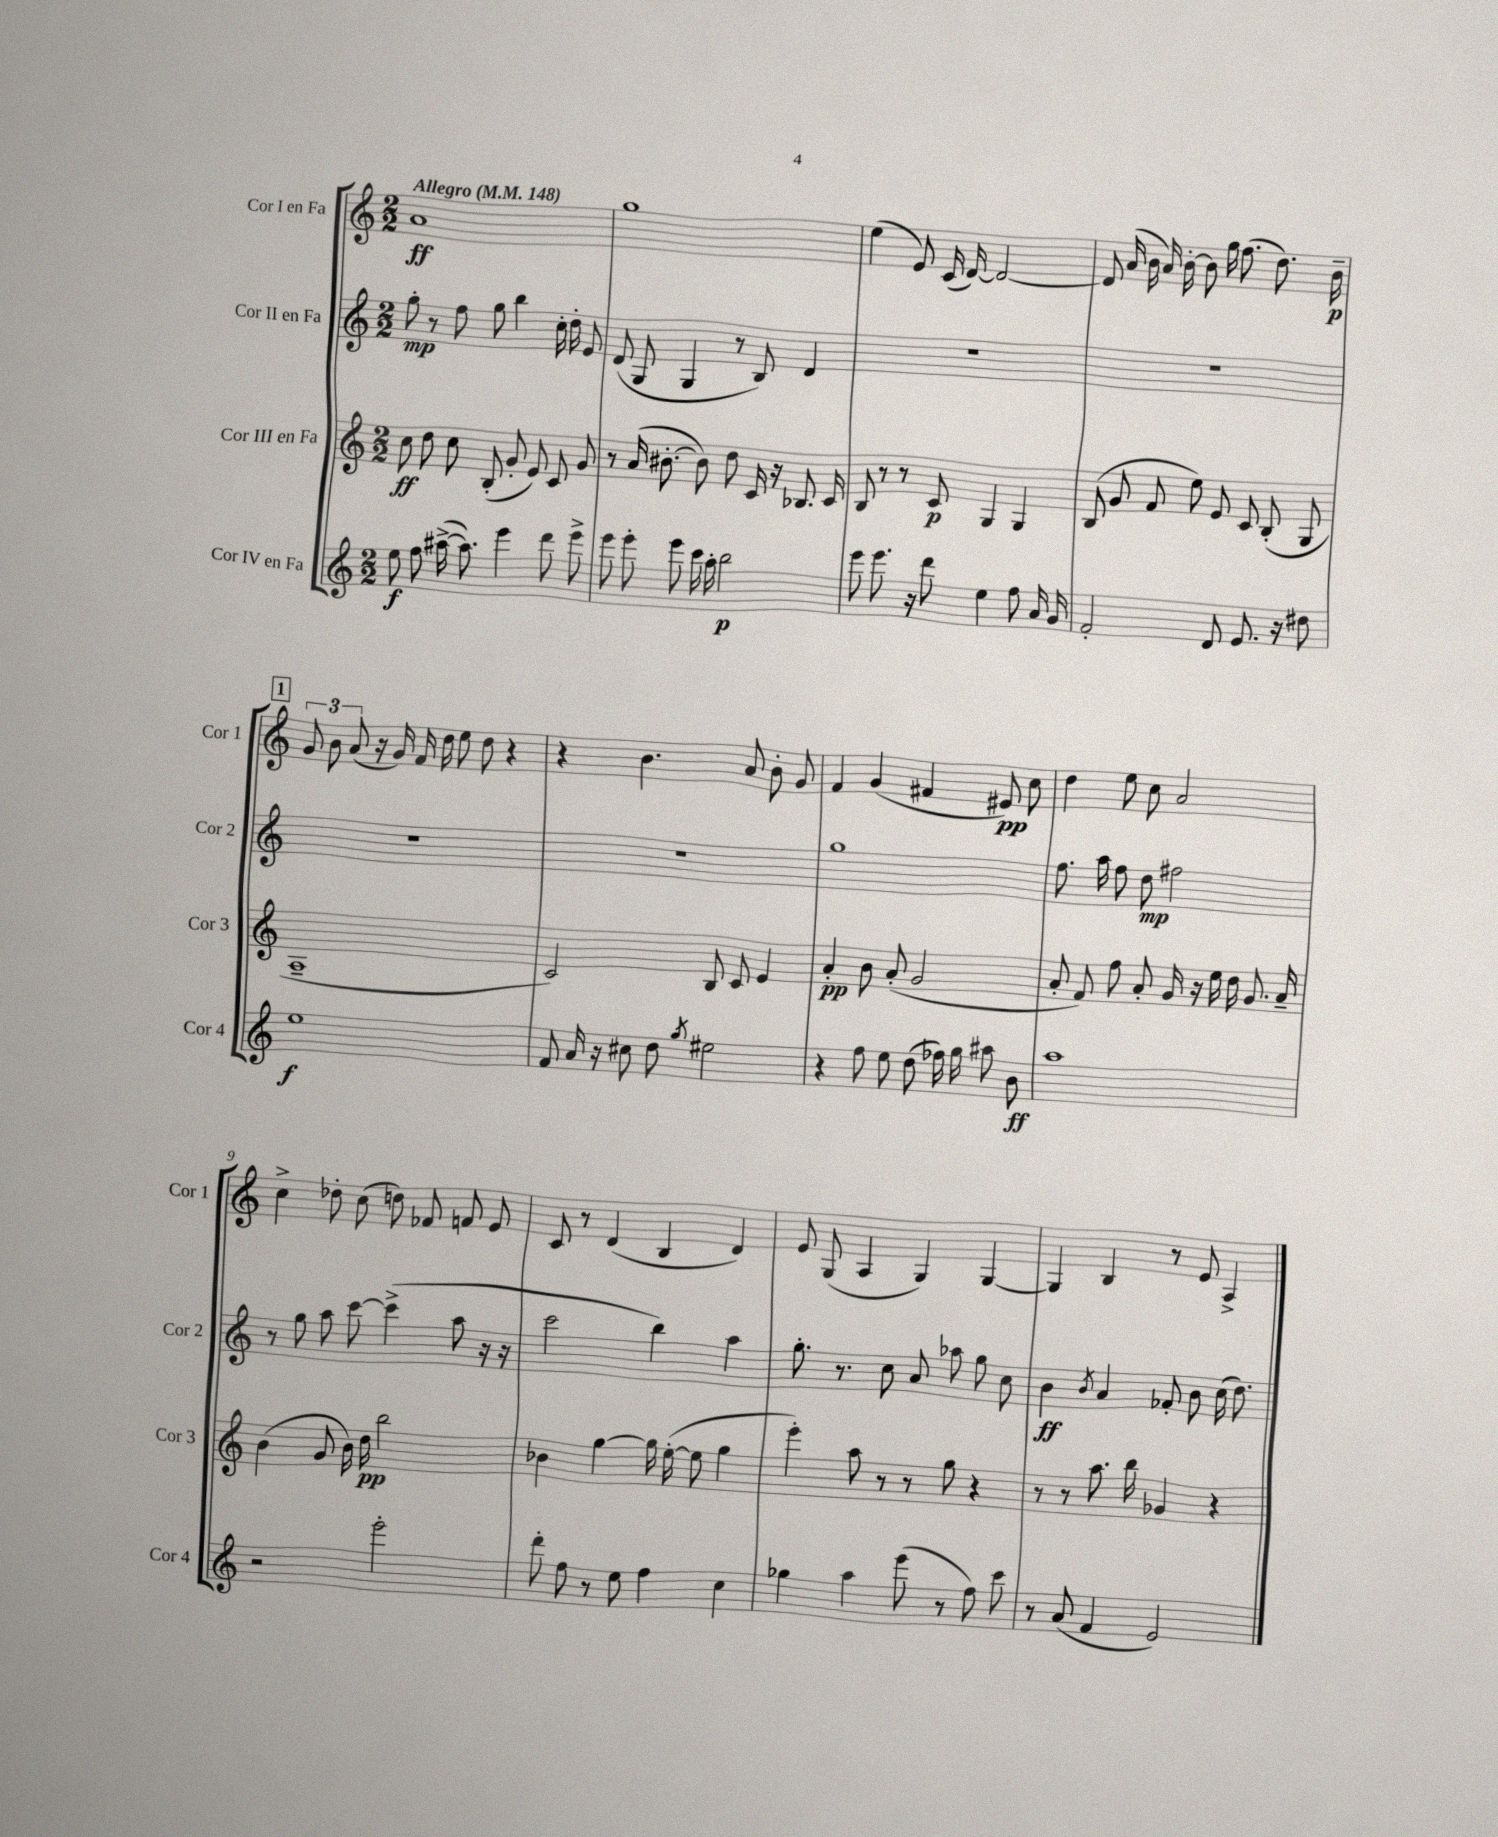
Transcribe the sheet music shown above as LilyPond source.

<<
\new StaffGroup <<
\new Staff = "s0" \with { instrumentName = "Cor I en Fa" shortInstrumentName = "Cor 1" } {
    \clef treble \key c \major \numericTimeSignature \time 2/2 \tempo "Allegro" 4 = 148
    \autoBeamOff a'1\ff |
    g''1 |
    e''4( e'8) c'16( d'16~) d'2~ |
    d'8 a'16( b'16 a'16) b'16~-. b'8 g''16 f''8.( d''8.) b'16--\p |
    \mark \markup { \box "1" } \tuplet 3/2 { g'8 b'8 a'8( } r16 g'16) f'16 d''16 e''8 d''8 r4 |
    r4 b'4. a'8 b'8-. g'8 |
    f'4 g'4( fis'4 eis'8\pp) c''8 |
    d''4 e''8 c''8 a'2 |
    c''4-> des''8-. c''8( d''8) fes'8 f'8 e'8 |
    c'8 r8 d'4( b4 d'4) |
    e'8 g8( a4 g4) g4~ |
    g4 b4 r8 e'8 a4-> \bar "|." |
}
\new Staff = "s1" \with { instrumentName = "Cor II en Fa" shortInstrumentName = "Cor 2" } {
    \clef treble \key c \major \numericTimeSignature \time 2/2
    \autoBeamOff g''8-.\mp r8 f''8 g''8 b''4 c''16-. d''16-. e'8 |
    d'8( g8 g4 r8 b8) d'4 |
    R1 |
    R1 |
    \mark \markup { \box "1" } R1 |
    R1 |
    g''1 |
    f''8. a''16 f''8 d''8\mp fis''2 |
    r8 g''8 a''8 c'''8~ c'''4->( a''8 r16 r16 |
    c'''2 b''4) a''4 |
    g''8.-. r8. c''8 a'8 aes''8 g''8 c''8 |
    b'4\ff \acciaccatura { b'8 } a'4 fes'8-. b'8 c''16( d''8.) \bar "|." |
}
\new Staff = "s2" \with { instrumentName = "Cor III en Fa" shortInstrumentName = "Cor 3" } {
    \clef treble \key c \major \numericTimeSignature \time 2/2
    \autoBeamOff c''8\ff d''8 c''8 b8-.( g'8-. e'8) c'8 g'8 |
    r8 a'16( bis'8.~-. bis'8) d''8 c'16 r16 bes8. c'16 |
    b8 r8 r8 c'8\p g4 g4 |
    b8( g'8 f'8 e''8) e'8 c'8 b8-.( g8 |
    \mark \markup { \box "1" } a1-- |
    c'2) b8 c'8 e'4 |
    a'4-.\pp b'8 a'8-.( g'2 |
    a'8-. f'8) f''8 a'8-. g'16 r16 e''16 d''16 g'8. a'16-- |
    b'4( g'8 b'16) d''16\pp b''2 |
    bes'4 g''4~ g''16 e''16~-.( e''8 g''4 |
    e'''4-.) a''8 r8 r8 g''8 r4 |
    r8 r8 a''8. b''16 ges'4 r4 \bar "|." |
}
\new Staff = "s3" \with { instrumentName = "Cor IV en Fa" shortInstrumentName = "Cor 4" } {
    \clef treble \key c \major \numericTimeSignature \time 2/2
    \autoBeamOff e''8\f f''8 ais''16~->( ais''8.) e'''4 d'''8 e'''8-> |
    e'''8 e'''8-. e'''8 c'''16 a''16-. b''2\p |
    e'''8 e'''8. r16 d'''8 e''4 f''8 a'16 g'16 |
    f'2-. d'8 e'8. r16 dis''8 |
    \mark \markup { \box "1" } e''1\f |
    f'8 a'16 r16 cis''8 d''8 \acciaccatura { g''8 } eis''2 |
    r4 f''8 e''8 d''8( fes''16) g''16 ais''8 b'8\ff |
    a''1 |
    r2 e'''2-. |
    d'''8-. f''8 r8 e''8 f''4 c''4 |
    ges''4 a''4 e'''8( r8 f''8) c'''8 |
    r8 a'8( f'4 e'2) \bar "|." |
}
>>
>>
